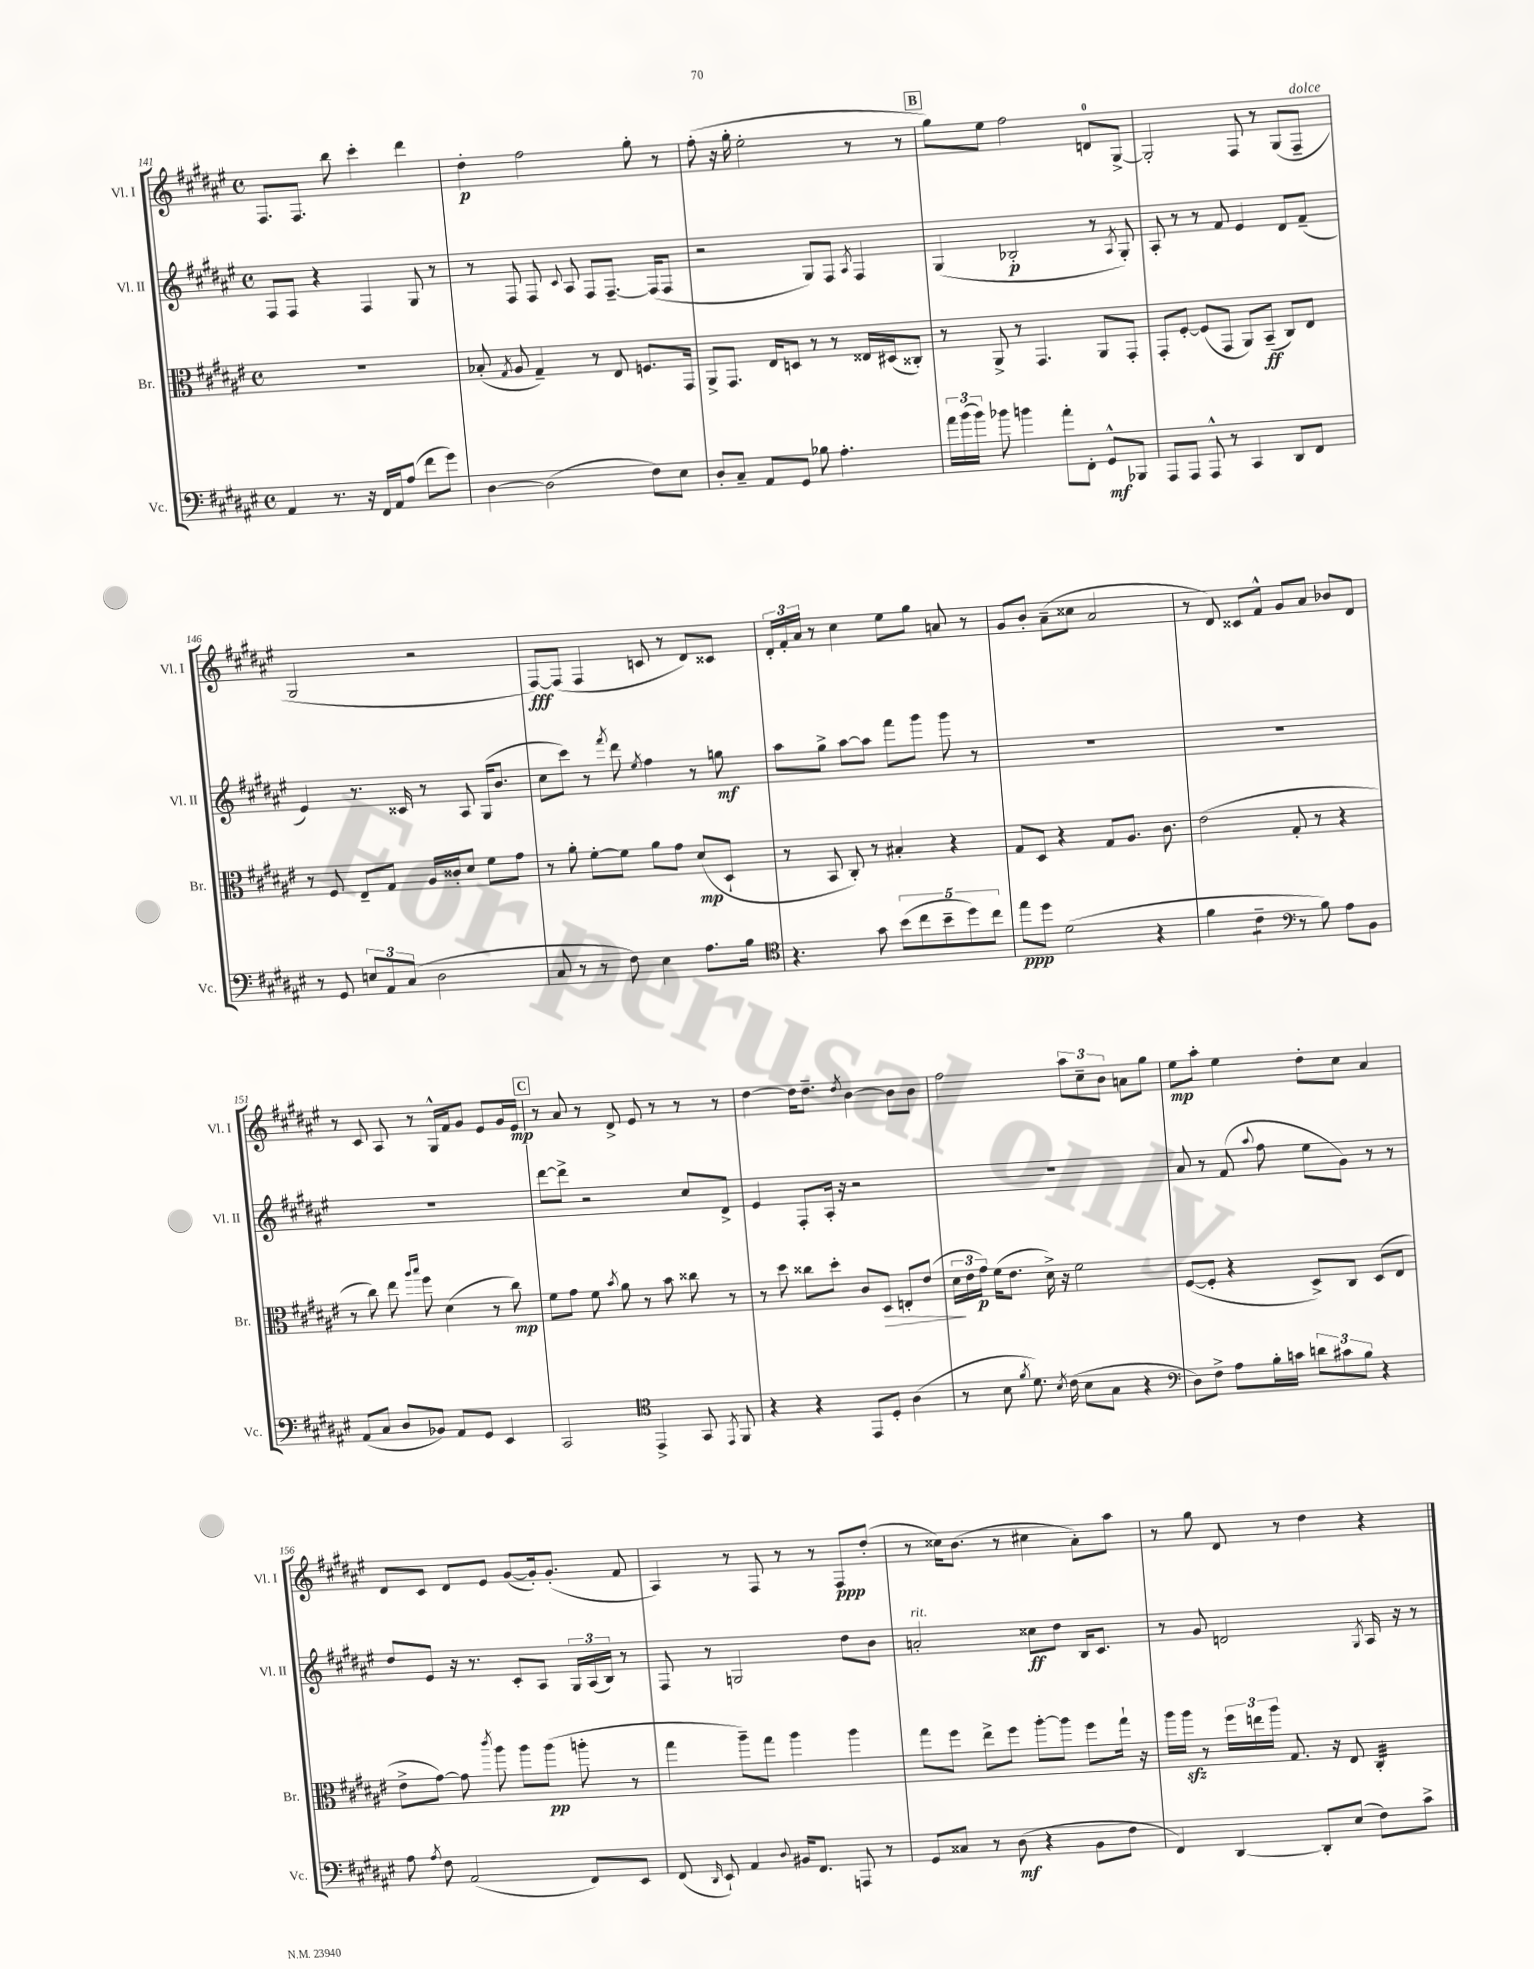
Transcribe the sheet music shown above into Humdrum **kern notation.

**kern	**kern	**kern	**kern
*staff4	*staff3	*staff2	*staff1
*clefF4	*clefC3	*clefG2	*clefG2
*k[f#c#g#d#a#e#]	*k[f#c#g#d#a#e#]	*k[f#c#g#d#a#e#]	*k[f#c#g#d#a#e#]
*M4/4	*M4/4	*M4/4	*M4/4
*met(c)	*met(c)	*met(c)	*met(c)
4AA#	1r	8F#	8.F#
.	.	8F#	.
.	.	.	8.F#
8.r	.	4r	.
.	.	.	8bb
16r	.	.	.
16FF#	.	4F#	4ccc#'
16AA#	.	.	.
(8A#	.	.	.
8f#	.	8G#	4ddd#
8g#)	.	8r	.
=	=	=	=
[4D#	(8B-'	8r	4dd#'
.	8qG#	.	.
.	8A#	8F#	.
(2D#]	4G#~)	8F#	2ff#
.	.	8qqc#	.
.	.	8A#	.
.	8r	8F#	.
.	8E#	[8.F#~	.
8F#)	8.F	.	8gg#'
.	.	(16F#]	.
8E#	.	8F#	8r
.	16GG#	.	.
=	=	=	=
8D#'	8AA#^	2r	(8ff#'
8C#~	8.GG#	.	16r
.	.	.	16gg#'
8AA#	.	.	2ee#'
.	16E#	.	.
8GG#	8D	.	.
8B-	8r	8G#)	.
4.A#'	8r	8F#	.
.	.	8qA#	.
.	16E##	4F#	8r
.	(16D#	.	.
.	8C##')	.	8r
=	=	=	=
24a#	8r	(4G#	8gg#)
(24b	.	.	.
24b)	.	.	.
8b-	8AA#^	.	8ee#
4b	8r	2B-'	2ff#
.	4.GG#	.	.
8a#'	.	.	.
8FF#'	.	.	.
8GG#^^	8AA#	8r	8d
.	.	8qA#	.
8BBB-	8GG#'	8G#')	[8G#^
=	=	=	=
8AAA#	8GG#'	8A#'	2G#']
8AAA#	[8F#'	8r	.
8AAA#^^	(8F#]	8r	.
8r	8GG#	8f#	.
4CC#	8AA#)	4e#	8F#
.	(8BB~	.	8r
8DD#	8C#)	8d#	(8G#
8FF#	8E#	(8f#~	8F#~
=	=	=	=
8r	8r	4e#)	2G#
8GG#	8F#	.	.
12E	8E#~	8.r	.
12AA#	.	.	.
.	8G#	.	.
(12C#	.	.	.
.	.	16c##	.
2D#	16A#	8r	2r
.	16c##'	.	.
.	8d#	8A#	.
.	8f#	(16G#	.
.	.	8.b	.
.	8g#	.	.
=	=	=	=
8C#	8r	8cc#	[8F#)
8r	8a#'	8ccc#)	(8F#]
8r	[8f#'	8r	4F#
.	.	8qfff#	.
8F#)	8f#]	8ddd#	.
.	.	8qee#	.
4E#	8a#	4ff#	8c
.	8g#	.	8r
8.A#	(8d#	8r	8d#)
.	8D#`	8gg	8c##
16B	.	.	.
=	=	=	=
*clefC4	*	*	*
4.r	8r	8aa#	24d#'
.	.	.	24f#'
.	.	.	24a#
.	8BB	8gg#^	8r
.	8C#')	[8aa#	4cc#
8g#	8r	8aa#]	.
(10b	4B#'	8fff#	8ee#
10cc#	.	.	.
.	.	8ggg#	8gg#
10b~	.	.	.
.	4r	8ggg#	8a
10dd#)	.	.	.
.	.	8r	8r
10cc#	.	.	.
=	=	=	=
8ee#	8G#	1r	8g#
8dd#	8D#	.	8b'
(2d#	4r	.	(8a#~
.	.	.	8cc##
.	8G#	.	2a#
.	8.A#	.	.
4r	.	.	.
.	8.c#	.	.
=	=	=	=
4f#	(2e#	1r	8r
.	.	.	8d#)
*clefF4	*	*	*
4c#~	.	.	8c##
.	.	.	8f#^^
8r	8G#'	.	8g#
8B)	8r	.	8a#
8A#	4r	.	8b-
8BB	.	.	8d#
=	=	=	=
(8AA#	8r	1r	8r
8C#	8cc#)	.	8c#
8D#	8ee#	.	8A#
.	16qqaa#	.	.
.	16qqbb	.	.
8BB-)	8ff#	.	8r
8AA#	(4d#	.	16G#^^
.	.	.	16f#
8GG#	.	.	8g#
4EE#	8r	.	8e#
.	8cc#)	.	16g#
.	.	.	16e#
=	=	=	=
2CC#	8f#	[8ddd#	8r
.	8g#	8ddd#^]	8a#
.	8f#	2r	8r
.	8qb	.	.
.	8a#	.	8d#^
*clefC4	*	*	*
4EE#^	8r	.	8e#
.	8b	.	8r
8GG#	8cc##	8cc#	8r
8qEE#	.	.	.
8FF#	8r	8d#^	8r
=	=	=	=
4r	8r	4e#	[4dd#
.	8dd#	.	.
4r	8cc##	8F#'	16dd#]
.	.	.	8.dd#~
.	8dd#'	16A#'	.
.	.	16r	.
.	.	.	8qdd#
8EE#	8c#	2r	[4b
8D#'	8D#	.	.
(4A#	8E'	.	8b]
.	(8e#	.	8b
=	=	=	=
8r	24d#	1r	2ff#
.	24e#	.	.
.	24g#)	.	.
8B	(16f#	.	.
.	8.e#	.	.
8qf#	.	.	.
8.d#)	.	.	.
.	16d#^)	.	.
8qB	.	.	.
(16c#	16r	.	.
8B	2f#	.	12aa#
.	.	.	12cc#~
8G#	.	.	.
.	.	.	12b
4r	.	.	8a
.	.	.	8gg#
=	=	=	=
*clefF4	*	*	*
8D#)	([8F#	8a#	8ee#
8F#^	8F#']	8r	8aa#'
8A#	4r	(8f#	4ee#
.	.	8qqaa#	.
16B'	.	8ff#	.
16c	.	.	.
12d	8D#^)	8ee#	8dd#'
12c#	.	.	.
.	8C#	8g#)	8cc#
12B	.	.	.
4r	(8D#	8r	4a#
.	8E#	8r	.
=	=	=	=
8A#	8e#^	8dd#	8d#
8qA#	.	.	.
8F#	[8g#)	8e#	8c#
(2AA#	8g#]	16r	8d#
.	.	8.r	.
.	8qccc#	.	.
.	8aa#	.	8e#
.	8aa#	8c#'	([8g#
.	(8aa#	8A#	16g#'])
.	.	.	(8.g#'
8FF#)	8aa'	24G#	.
.	.	(24A#	.
.	.	24B)	.
8EE#	8r	8r	8f#
=	=	=	=
(8FF#	4gg#	8F#	4A#)
16qqDD#	.	.	.
8EE#`)	.	8r	.
4AA#	8aa#~)	2G	8r
.	8gg#	.	8F#
8qqD#	.	.	.
16BB#	4aa#	.	8r
8.FF#	.	.	.
.	.	.	8r
8AAA	4aa#	8dd#	8F#
8r	.	8b	(8dd#'
=	=	=	=
8GG#	8gg#	2a'	8r
8C##	8ff#	.	16cc##)
.	.	.	(8.b
8r	8ee#^	.	.
(8D#	8ff#	.	8r
4r	[8aa#'	8cc##	4cc#
.	8aa#]	8dd#	.
8BB	8ff#	16B	8a#')
.	.	8.c#	.
8F#	16gg#`	.	8aa#
.	16r	.	.
=	=	=	=
4FF#)	16aa#	8r	8r
.	16aa#	.	.
.	8r	8g#	8gg#
[4DD#	24ff#	2d	8d#
.	24ee	.	.
.	24aa#	.	.
.	8.G#	.	8r
8DD#']	.	.	4dd#
.	16r	.	.
(8E#	8E#	.	.
.	.	8qG#	.
8F#)	4C#'	16A#	4r
.	.	16r	.
8c#^	.	8r	.
==	==	==	==
*-	*-	*-	*-
